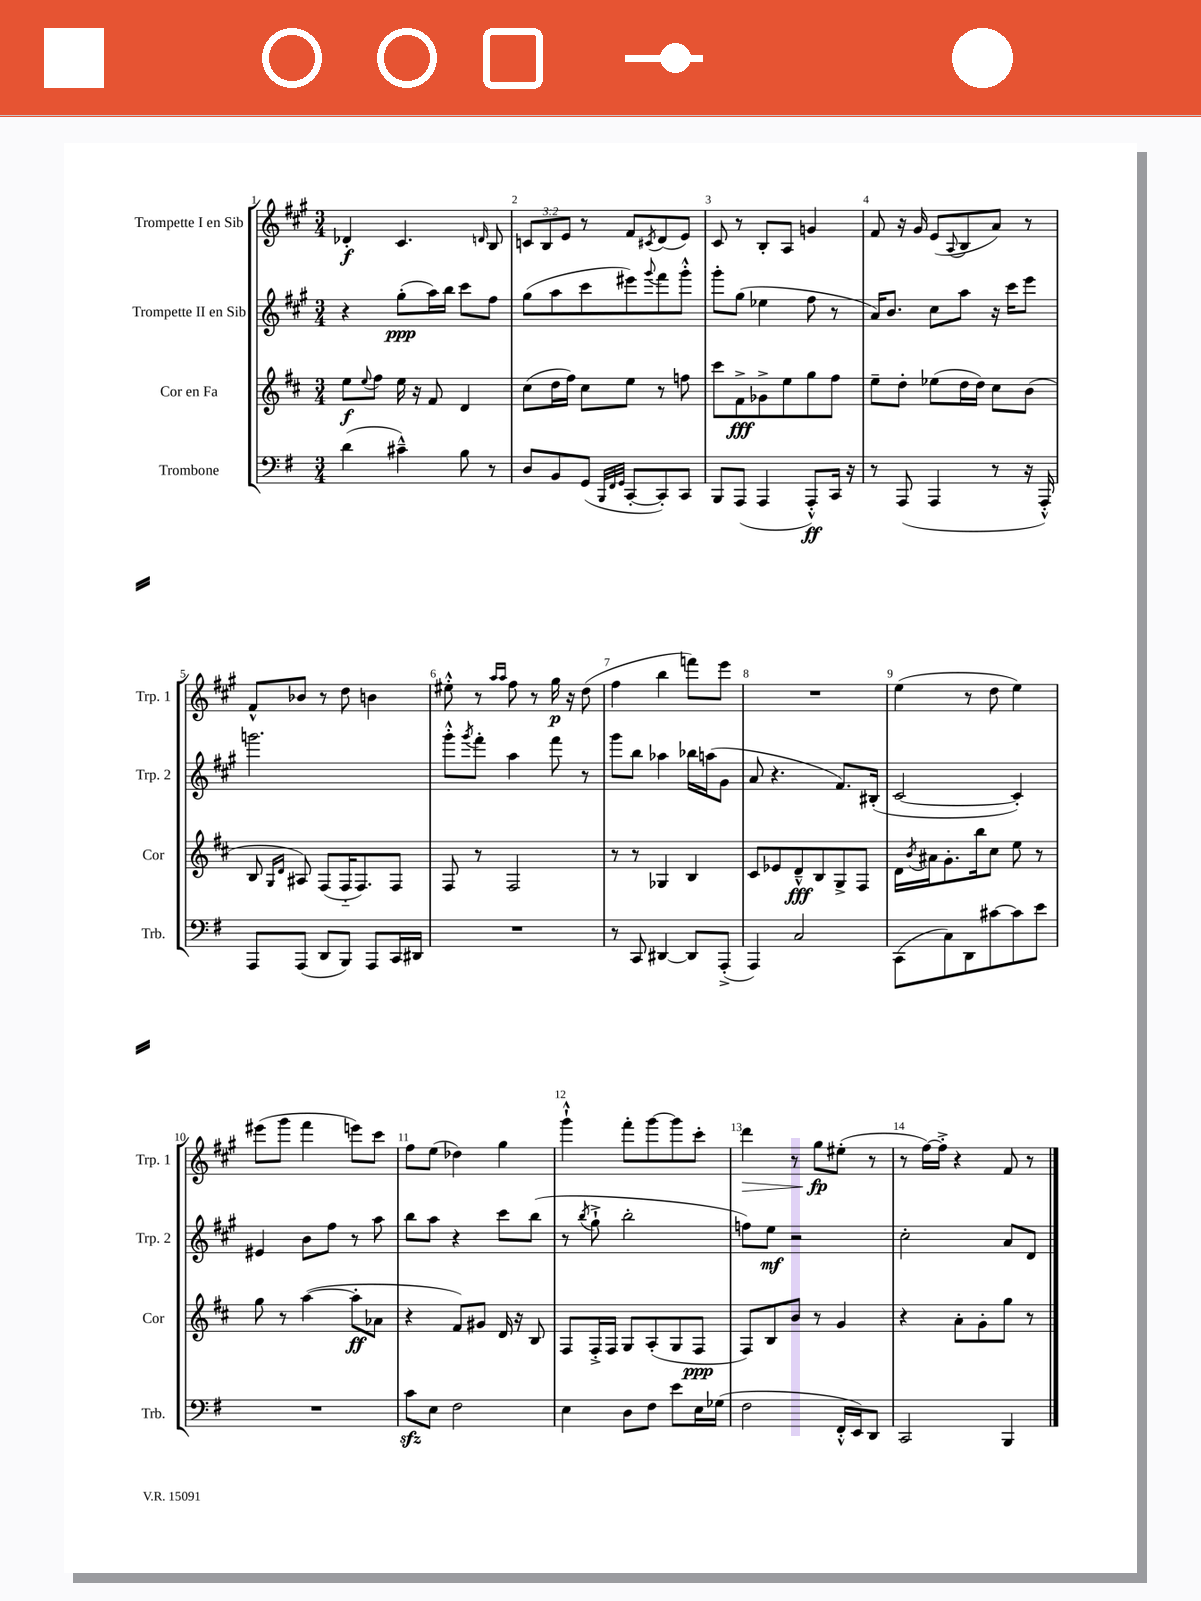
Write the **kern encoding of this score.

**kern	**kern	**kern	**kern
*staff4	*staff3	*staff2	*staff1
*clefF4	*clefG2	*clefG2	*clefG2
*k[f#]	*k[f#c#]	*k[f#c#g#]	*k[f#c#g#]
*M3/4	*M3/4	*M3/4	*M3/4
(4d	8ee	4r	4d-'
.	8qqee	.	.
.	8ff#	.	.
4c#~^^)	16ee	(8gg#'	4.c#
.	16r	.	.
.	8f#	16aa)	.
.	.	16bb	.
8B	4d	8ccc#	.
.	.	.	16qqd
8r	.	8ff#	8B
=	=	=	=
8D	(8cc#	(8gg#	12c
.	.	.	12B
8BB	16dd	8aa	.
.	.	.	12e
.	16ff#)	.	.
(8GG	8cc#	8ccc#	8r
32qqBBB	.	.	.
32qqFF#	.	.	.
32qqGG	.	.	.
[8CC'	8ee	8eee#)	8f#
.	.	8qqggg#	8qc#
8CC'])	8r	8fff#	(8d
8CC	8ff	8ggg#'^^	8e)
=	=	=	=
8BBB	8ccc#	8ggg#'	8c#
(8AAA	8f#^	(8gg#	8r
4AAA	8g-^	4ee-	8B'
.	8ee	.	8A
8AAA'^^)	8gg	8ff#	4g
16CC	8ff#	8r	.
16r	.	.	.
=	=	=	=
8r	8ee~	16a)	8f#
.	.	8.b	.
(8AAA	8dd'	.	16r
.	.	.	16g#
4AAA	(8ee-	8cc#	(8e
.	.	.	8qqA
.	16dd	8aa	8B
.	16dd)	.	.
8r	8cc#	16r	8a)
.	.	16ccc#	.
16r	(8b	8eee	8r
16AAA'^^)	.	.	.
=	=	=	=
8AAA	8B	2.ggg	8f#^^
.	16qqG	.	.
.	16qqd	.	.
(8AAA	8A#)	.	8b-
8DD	(8F#	.	8r
8BBB)	16F#'~	.	8dd
.	8.F#)	.	.
8AAA	.	.	4b
16CC	8F#	.	.
16DD#	.	.	.
=	=	=	=
2.r	8F#	8ggg#'^^	8ee#'^^
.	.	8qggg#	.
.	8r	8fff#'	8r
.	.	.	16qqaa
.	.	.	16qqaa
.	2F#	4aa	8ff#
.	.	.	8r
.	.	8fff#	16gg#
.	.	.	16r
.	.	8r	(8dd
=	=	=	=
8r	8r	8ggg#	4ff#
8CC	8r	8bb	.
[4DD#	4G-	4aa-	4bb
8DD#]	4B	16bb-	8fff)
.	.	(16aa	.
(8AAA'^	.	8g#	8eee
=	=	=	=
4AAA)	8c#	8a	2.r
.	8e-	4.r	.
2C	8d~^^	.	.
.	8B	.	.
.	8G^	8.f#)	.
.	8F#	.	.
.	.	(16B#'	.
=	=	=	=
(8CC	16d	[2c#	(4ee
.	8qb	.	.
.	16a#	.	.
8C)	8.g'	.	.
8DD	.	.	8r
.	16bb	.	.
[8c#	8cc#	.	8dd
8c#]	8ee	4c#'])	4ee)
8e	8r	.	.
=	=	=	=
2.r	8gg	4e#	(8eee#
.	8r	.	8ggg#
.	([4aa	8b	4fff#
.	.	8ff#	.
.	8aa']	8r	8eee)
.	8a-	8aa	8ccc#
=	=	=	=
8c	4r	8bb	8ff#
8E	.	8aa	(8ee
2F#	8f#)	4r	4dd-)
.	8g#	.	.
.	16d	8ccc#	4gg#
.	16r	.	.
.	8B	(8bb	.
=	=	=	=
4E	8F#	8r	4ggg#`^^
.	.	8qbb	.
.	16F#'^	8gg#`^	.
.	16F#	.	.
8D	8G	2bb'	8fff#'
8F#	(8A'	.	[8ggg#
8e	8G	.	8ggg#]
16E	8F#	.	8ccc#'
(16G-	.	.	.
=	=	=	=
2F#	8F#)	8ff)	4ddd
.	8B	8ee	.
.	8b	2r	8r
.	8r	.	8gg#
16FF#'^^	4g	.	(8ee#'
16EE)	.	.	.
8DD	.	.	8r
=	=	=	=
2CC	4r	2cc#'	8r
.	.	.	[16ff#)
.	.	.	16ff#'^]
.	8a'	.	4r
.	8g'	.	.
4BBB	8gg	8a	8f#
.	8r	8d	8r
==	==	==	==
*-	*-	*-	*-
